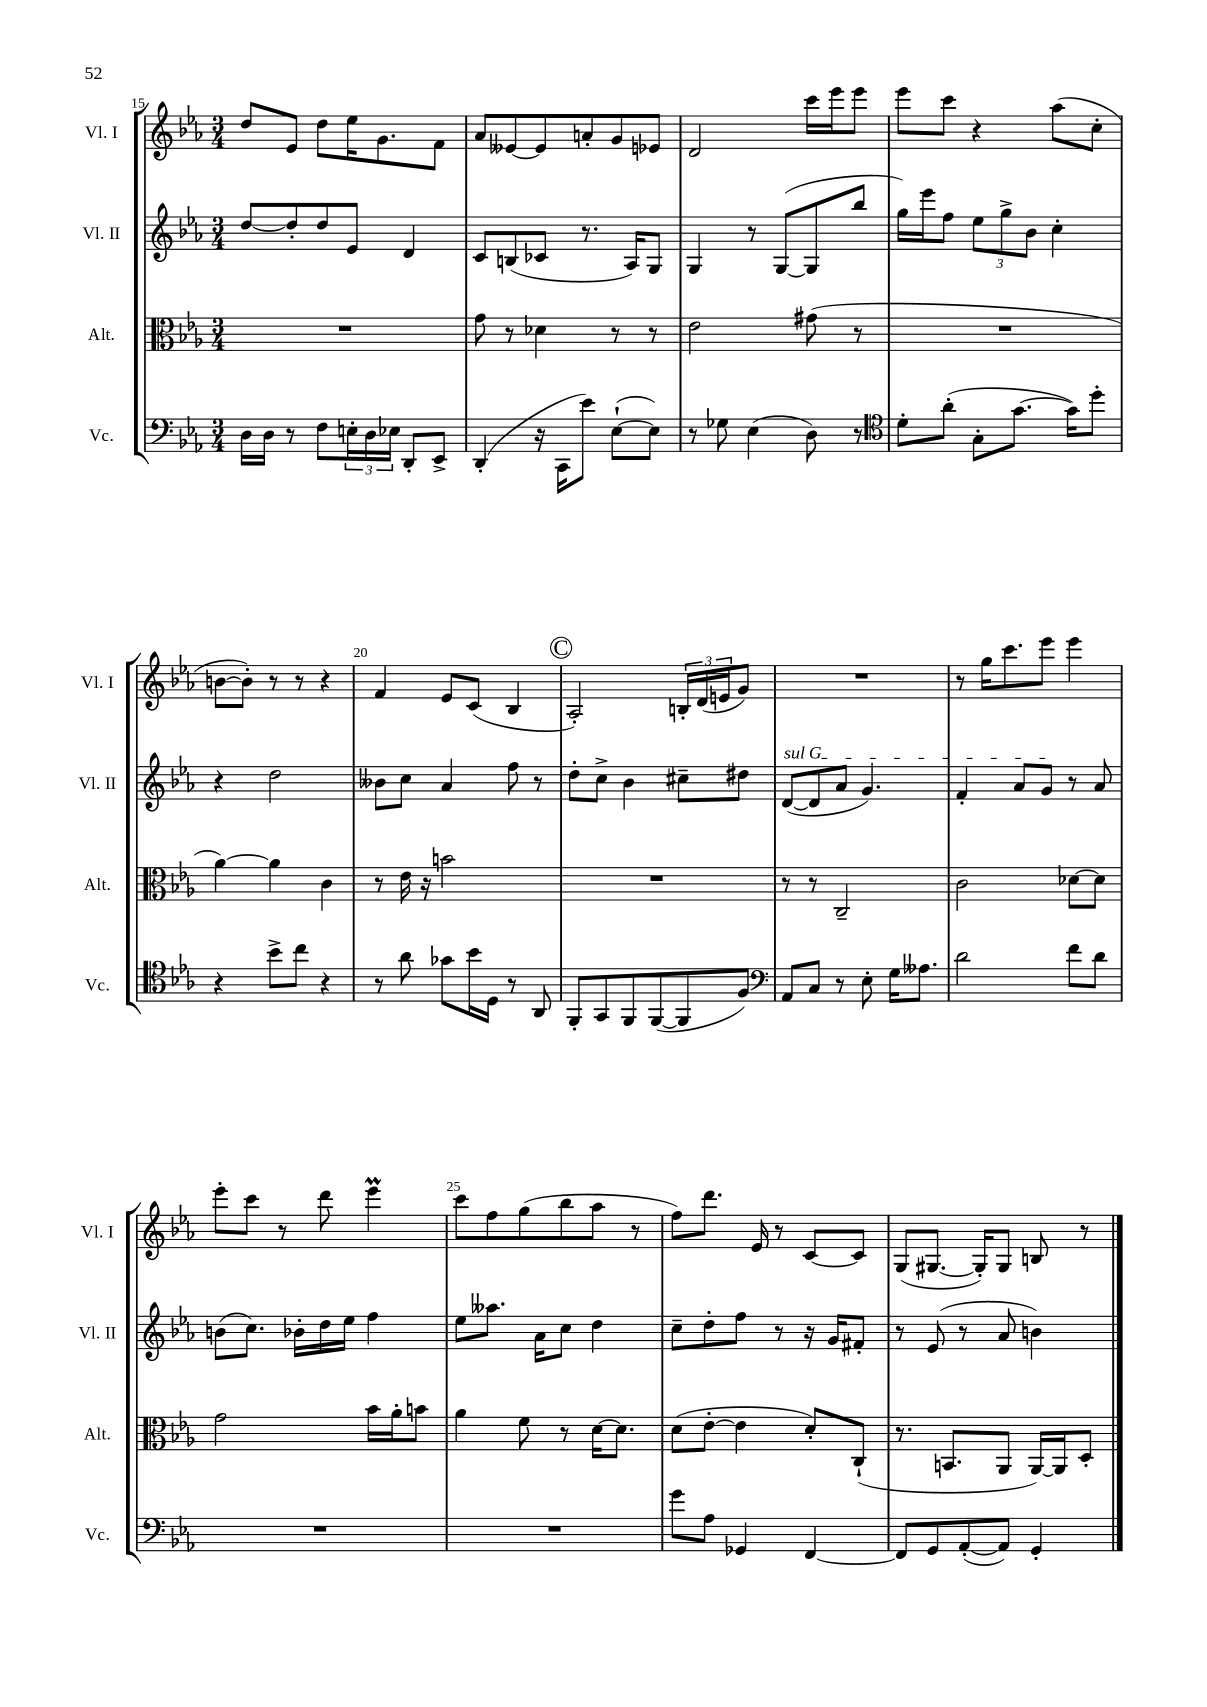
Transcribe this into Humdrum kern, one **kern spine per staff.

**kern	**kern	**kern	**kern
*part4	*part3	*part2	*part1
*staff4	*staff3	*staff2	*staff1
*I"Vc.	*I"Alt.	*I"Vl. II	*I"Vl. I
*I'Vc.	*I'Alt.	*I'Vl. II	*I'Vl. I
*clefF4	*clefC3	*clefG2	*clefG2
*k[b-e-a-]	*k[b-e-a-]	*k[b-e-a-]	*k[b-e-a-]
*M3/4	*M3/4	*M3/4	*M3/4
=15	=15	=15	=15
16D\LL	2.r	[8dd/L	8dd/L
16D\JJ	.	.	.
8r	.	8dd'/]	8e-/J
8F\L	.	8dd/	8dd\L
24En'\L	.	8e-/J	16ee-\K
24D\	.	.	.
.	.	.	8.g\
24E-X\JJ	.	.	.
8DD'/L	.	4d/	.
8EE-^/J	.	.	8f\J
=16	=16	=16	=16
(4DD'/	8g\	8c/L	8a-/L
.	8r	(8Bn/	[8e--X/
16r	4d-X\	8c-X/J	8e--/]
16CC\KL	.	.	.
8e-\J)	.	8.r	8an'/
([8E-`\L	8r	.	8g/
.	.	16A-/KL)	.
8E-\J])	8r	8G/J	8e-X/J
=17	=17	=17	=17
8r	2e-\	4G/	2d/
8G-X\	.	.	.
(4E-\	.	8r	.
.	.	([8G/L	.
8D\)	(8g#X\	8G/]	16ccc\LL
.	.	.	16eee-\J
8r	8r	8bb-/J	8eee-\J
=18	=18	=18	=18
*clefC4	*	*	*
8d'\L	2.r	16gg\LL)	8eee-\L
.	.	16eee-\J	.
(8a-'\J	.	8ff\J	8ccc\J
8G'\L	.	12ee-\L	4r
.	.	12gg^\	.
[8.g\J	.	.	.
.	.	12b-\J	.
.	.	4cc'\	(8aa-\L
16g\KL])	.	.	.
8dd'\J	.	.	8cc'\J
!!LO:LB:g=z
=19	=19	=19	=19
4r	[4a-\)	4r	[8bn\L
.	.	.	8b'\J])
8b-^\L	4a-\]	2dd\	8r
8cc\J	.	.	8r
4r	4c\	.	4r
=20	=20	=20	=20
8r	8r	8b--X\L	4f/
8a-\	16e-\	8cc\J	.
.	16r	.	.
8g-X\L	2bn\	4a-/	8e-/L
16b-\L	.	.	(8c/J
16D\JJ	.	.	.
8r	.	8ff\	4B-/
8AA-/	.	8r	.
!!LO:REH:place=s1:t=C
=21	=21	=21	=21
8FF'/L	2.r	8dd'\L	2A-'/)
8GG/	.	8cc^\J	.
8FF/	.	4b-\	.
([8FF/	.	.	.
8FF/]	.	8cc#X~\L	24Bn'/LL
.	.	.	(24d/
.	.	.	24en/J
8F/J)	.	8dd#X\J	8g/J)
=22	=22	=22	=22
*clefF4	*	*	*
!	!	!LO:TX:a:i:t=sul G	!
8AA-/L	8r	([8d/L	2.r
8C/J	8r	8d/]	.
8r	2C~/	8a-/J	.
8E-'\	.	4.g/)	.
16G\KL	.	.	.
8.A--X\J	.	.	.
=23	=23	=23	=23
2d\	2c\	4f'/	8r
.	.	.	16gg\KL
.	.	.	8.ccc\
.	.	8a-/L	.
.	.	8g/J	8eee-\J
8f\L	[8d-X\L	8r	4eee-\
8d\J	8d-\J]	8a-/	.
!!LO:LB:g=z
=24	=24	=24	=24
2.r	2g\	(8bn\L	8eee-'\L
.	.	8.cc\J)	8ccc\J
.	.	.	8r
.	.	16b-X'\LL	.
.	.	16dd\	8ddd\
.	.	16ee-\JJ	.
.	16b-\LL	4ff\	4eee-M\
.	16a-'\J	.	.
.	8bn\J	.	.
=25	=25	=25	=25
2.r	4a-\	8ee-\L	8ccc\L
.	.	8.aa--X\J	8ff\
.	8f\	.	(8gg\
.	.	16a-\KL	.
.	8r	8cc\J	8bb-\
.	[16d\KL	4dd\	8aa-\J
.	8.d\J]	.	.
.	.	.	8r
=26	=26	=26	=26
8g\L	(8d\L	8cc~\L	8ff\L)
8A-\J	[8e-'\J	8dd'\	8.ddd\J
4GG-X/	4e-\]	8ff\J	.
.	.	.	16e-/
.	.	8r	8r
[4FF/	8d'/L)	16r	[8c/L
.	.	16g/KL	.
.	(8C`/J	8f#X'/J	8c/J]
=27	=27	=27	=27
8FF/L]	8.r	8r	(8G/L
8GG/	.	(8e-/	[8.G#X/J
.	8.BBn/L	.	.
([8AA-'/	.	8r	.
.	.	.	16G#'/KL])
8AA-/J])	8AA-/J	8a-/	8G#/J
4GG'/	[16AA-/LL)	4bn\)	8Bn/
.	16AA-/J]	.	.
.	8D'/J	.	8r
==	==	==	==
*-	*-	*-	*-
